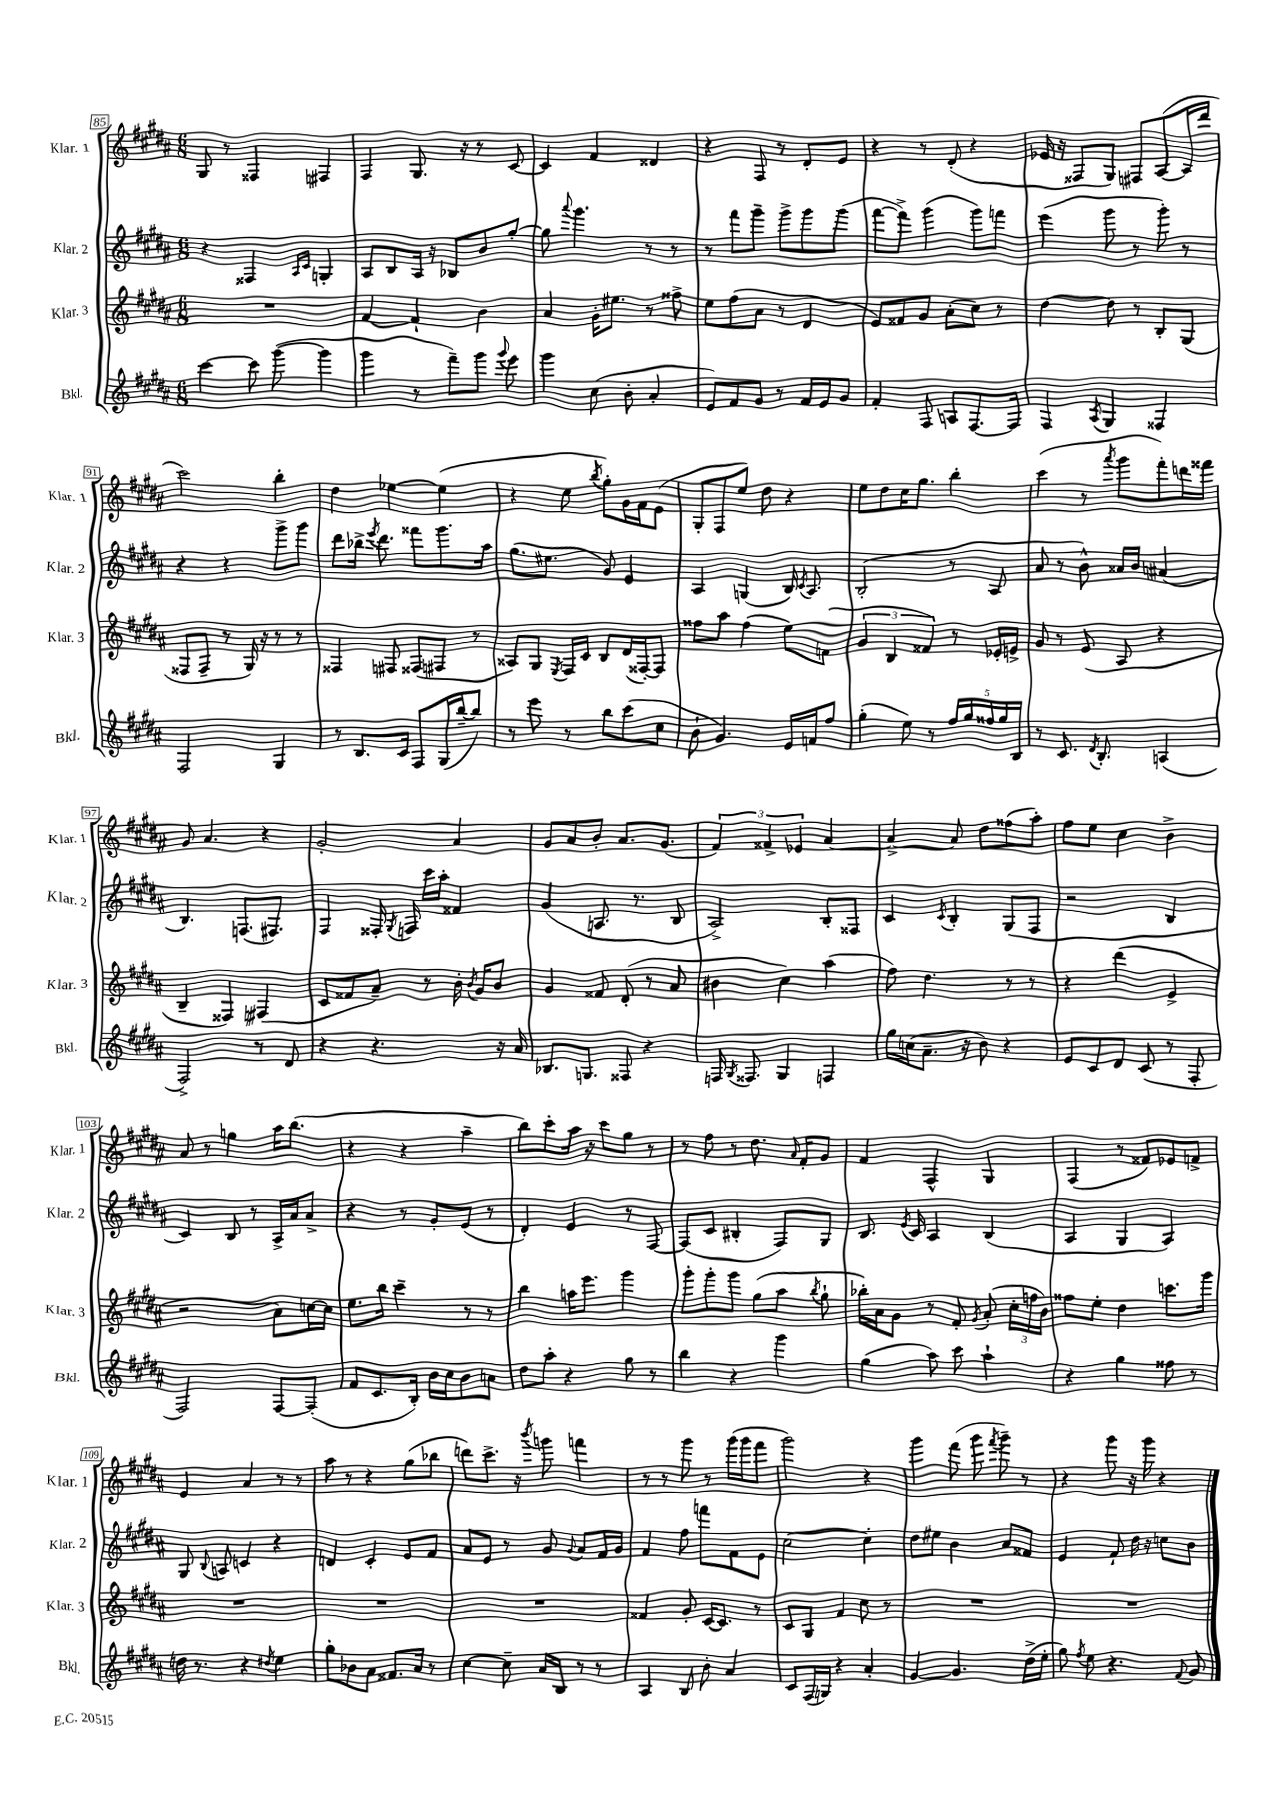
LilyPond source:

<<
\new StaffGroup <<
\new Staff = "s0" \with { instrumentName = "Klar. 1" shortInstrumentName = "Klar. 1" } {
    \clef treble \key b \major \numericTimeSignature \time 6/8
    \autoBeamOff gis8 r8 fisis4 fis4 |
    fis4 gis8. r16 r8 cis'8~ |
    cis'4 fis'4 disis'4 |
    r4 fis8 r8 dis'8[-. e'8] |
    r4 r8 dis'8-.( r4 |
    ees'16 r16 fisis8[ gis8]) fis8[ ais8~( ais16 dis'''16] |
    cis'''2) b''4-. |
    dis''4 ees''4~ ees''4( |
    r4 e''8 \acciaccatura { b''8 } gis''8[-.) gis'16 fis'16 e'8]( |
    gis8[-. fis8 e''8]) dis''8 r4 |
    e''8[ dis''8 cis''16 gis''8.] b''4-. |
    cis'''4( r8 \acciaccatura { ais'''8 } gis'''8[ fis'''8-.) d'''16 fisis'''16] |
    gis'8 ais'4. r4 |
    gis'2-. ais'4 |
    gis'8[ ais'8 b'8]-. ais'8.[ gis'8.]( |
    \tuplet 3/2 { fis'4) fisis'4-> ees'4 } ais'4~ |
    ais'4~-> ais'8 dis''8[ fisis''8( ais''8]-.) |
    fis''8[ e''8] cis''4 b'4-> |
    ais'8 r8 g''4 ais''16[ b''8.]( |
    r4 r4 ais''4-- |
    b''8[) cis'''8-. ais''16] r16 cis'''8[ gis''8] r8 |
    r8 fis''8 r8 dis''8. \grace { ais'16 } fis'16[-. gis'8] |
    fis'4 fis4-^ gis4 |
    fis4( r8 fisis'8[) ees'8 f'8]-> |
    e'4 ais'4 r8 r8 |
    ais''8 r8 r4 gis''8[( bes''8] |
    d'''8[) cis'''8.]-> r16 \acciaccatura { b'''8 } g'''8 f'''4 |
    r8 r8 gis'''8 r8 gis'''16[( gis'''16 fis'''8] |
    gis'''2) r4 |
    gis'''4 fis'''8( gis'''8 \acciaccatura { fis'''8 } gis'''8--) r8 |
    r4 gis'''8 r16 gis'''16 r4 \bar "|." |
}
\new Staff = "s1" \with { instrumentName = "Klar. 2" shortInstrumentName = "Klar. 2" } {
    \clef treble \key b \major \numericTimeSignature \time 6/8
    \autoBeamOff r4 fisis4 \grace { ais16[ cis'16] } g4-. |
    ais8[ b8 ais16] r16 bes8[ b'8 gis''8]~-. |
    gis''8 \appoggiatura { ais'''8 } gis'''4. r8 r8 |
    r8 fis'''8[ gis'''8]-- gis'''8[-> gis'''8 gis'''8]( |
    fis'''8[~ fis'''8]->) gis'''4( gis'''8[) f'''8] |
    e'''4( gis'''8 r8 gis'''8-.) r8 |
    r4 r4 gis'''8[-> gis'''8] |
    dis'''8[ bes''16]-> \acciaccatura { e'''8 } dis'''8. fisis'''8[ gis'''8. ais''16] |
    gis''8.[( eis''8.] gis'8) e'4 |
    ais4 g4( b16) \acciaccatura { cis'8 } ais8. |
    b2-.( r8 ais8 |
    ais'8 r8 b'8-^) aisis'16[ b'16] ais'4( |
    b4.) f8.[( fis8.]) |
    fis4 fisis16-. \acciaccatura { gis8 } f16 cis'''16[ ais''16]-. fisis'4 |
    gis'4( a8. r8. b8 |
    ais2->) b8[-. fisis8] |
    cis'4 \acciaccatura { cis'8 } b4-. gis8[( fis8] |
    r2 b4 |
    cis'4) b8 r8 ais16[-> ais'16 ais'8]-> |
    r4 r8 gis'8[-. e'8]( r8 |
    dis'4-.) e'4 r8 fis8~ |
    fis8[( cis'8] bis4-. fis8[) gis8] |
    b8. \acciaccatura { e'8 } cis'16 ais4 b4( |
    ais4 gis4 ais4) |
    gis8 \appoggiatura { b8 } a8 c'4 r4 |
    d'4 cis'4-. e'8[ fis'8] |
    ais'8[ e'8] r8 gis'8 \appoggiatura { gis'8 } ais'8[ fis'16 gis'16] |
    fis'4 fis''8 f'''8[ fis'8 e'8] |
    cis''2~ cis''4-. |
    dis''8[ eis''8] b'4 ais'8[ fisis'8] |
    e'4 fis'8-! dis''16 r16 c''8[ b'8] \bar "|." |
}
\new Staff = "s2" \with { instrumentName = "Klar. 3" shortInstrumentName = "Klar. 3" } {
    \clef treble \key b \major \numericTimeSignature \time 6/8
    \autoBeamOff R2. |
    fis'4~ fis'4-! b'4 |
    ais'4 gis'16[-. eis''8.] r8 fisis''8-> |
    e''8[ fis''8( ais'8] r8 dis'4 |
    e'8[) fisis'8 gis'8] ais'8[-.( cis''8]) r8 |
    dis''4~ dis''8 r8 b8[-. gis8]( |
    fisis8[ fisis8]-- r8 gis16) r16 r8 r8 |
    fisis4 fis8 fisis8[( fis8] r8 |
    aisis8[) gis8] \acciaccatura { e8 } fis16[ cis'16] b8[ dis'16( fisis16~-.) fisis8] |
    fisis''8[ ais''8] fisis''4( e''8[) f'8]( |
    \tuplet 3/2 { gis'4 b4 fisis'4) } r8 ees'16[-. e'16]-> |
    gis'8 r8 e'8( ais8 r4 |
    b4-- fisis4) fis4( |
    cis'8[ fisis'8 ais'8]--) r8 b'16-. \acciaccatura { b'8 } gis'16[ b'8] |
    gis'4 fisis'8 dis'8-.( r8 ais'8 |
    bis'4 cis''4) ais''4( |
    fis''8) dis''4. r8 r8 |
    r4 dis'''4( e'4-> |
    r2 ais'8[) c''16~ c''16] |
    e''8.[ b''16] cis'''4-- r8 r8 |
    b''4 a''16[ e'''8.] gis'''4 |
    gis'''8[-. gis'''8-. gis'''8] gis''8[( ais''8] \acciaccatura { b''8 } gis''8-! |
    bes''16[-.) ais'16 gis'8] r8 fis'8-. \acciaccatura { gis'8 } ais'8-.( \tuplet 3/2 { cis''16[-. f''16 b'16]) } |
    fisis''8[ e''8]-. dis''4 c'''8.[ gis'''16] |
    R2. |
    R2. |
    R2. |
    fisis'4 gis'8-. cis'16[~ cis'8.] r8 |
    cis'8[ gis8] fis'4 cis''8 r8 |
    R2. |
    R2. \bar "|." |
}
\new Staff = "s3" \with { instrumentName = "Bkl." shortInstrumentName = "Bkl." } {
    \clef treble \key b \major \numericTimeSignature \time 6/8
    \autoBeamOff cis'''4~ cis'''8 gis'''8~( gis'''4 |
    gis'''4 r8 fis'''8[--) gis'''8] \appoggiatura { gis'''8 } e'''8 |
    gis'''4 cis''8( b'8-. ais'4-. |
    e'8[) fis'8 gis'8] r8 fis'16[ e'16 gis'8] |
    fis'4-. fis8 a8[ fis8.~ fis16] |
    fis4 \acciaccatura { ais8 } gis4 fisis4 |
    fis2 gis4 |
    r8 b8.[ cis'16] fis8[ gis16( b''16~-- b''8]) |
    r8 e'''8 r8 b''8[ cis'''8( cis''8] |
    b'8-! gis'4.) e'16[ f'16 fis''8] |
    gis''4-.( e''8) r8 \tuplet 5/4 { fis''16[ gis''16 fisis''16 gis''16 b16] } |
    r8 cis'8. \acciaccatura { dis'8 } b8.-. a4( |
    fis2->) r8 dis'8 |
    r4 r4. r16 ais'16 |
    bes8.[ g8.] fisis8 r4 |
    f16 \acciaccatura { gis8 } fisis8. gis4 f4 |
    gis''16[ c''16( ais'8.]-- r16 b'8) r4 |
    e'8[ cis'8 dis'8] cis'8( r8 fis8-. |
    fis2) fis8[~ fis8]-.( |
    fis'8[ cis'8. b16]-.) b'16[ cis''16 b'8 a'8] |
    dis''8[ ais''8]-. r4 gis''8 r8 |
    b''4 r4 gis'''4 |
    gis''4( ais''8) cis'''8 ais''4-! |
    r4 gis''4 fisis''8 r8 |
    d''16 r8. r4 \acciaccatura { dis''8 } e''4 |
    gis''8[-. bes'8 ais'8] fisis'8.[ ais'16] r8 |
    cis''4~ cis''8-- ais'16[ b16] r8 r8 |
    ais4 b8 b'8-. ais'4 |
    cis'8[ fis16( g16]) r4 ais'4-. |
    gis'4~ gis'4. dis''16[->( e''16]-. |
    gis''8) \acciaccatura { fis''8 } e''8 r4. \appoggiatura { fis'8 } gis'8 \bar "|." |
}
>>
>>
\layout { \context { \Score currentBarNumber = #85 \override BarNumber.stencil = #(make-stencil-boxer 0.1 0.3 ly:text-interface::print) } }
